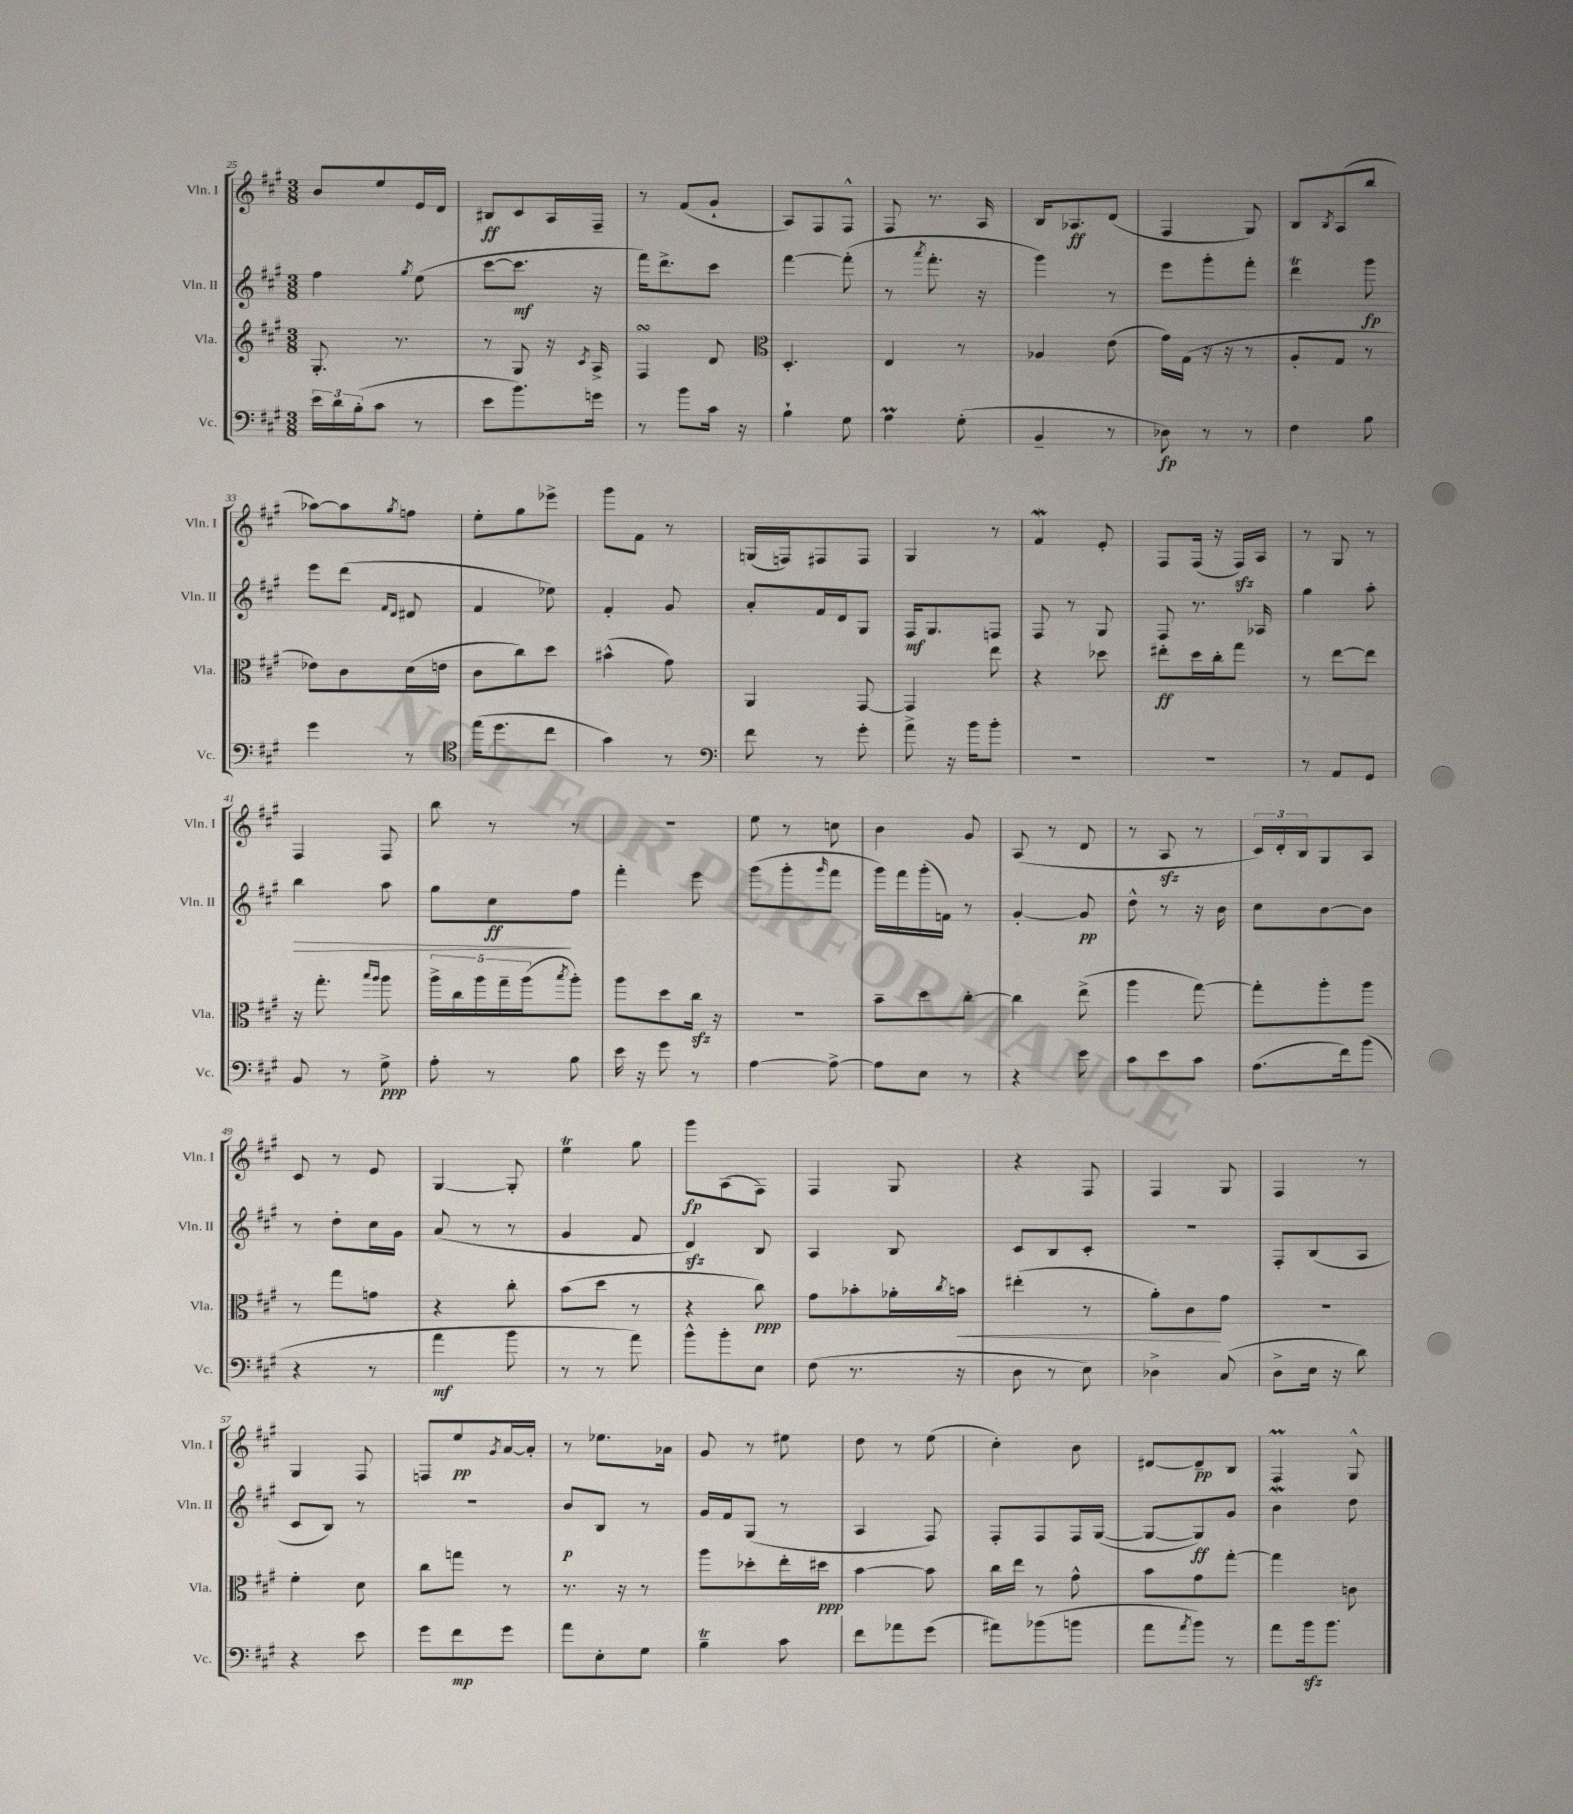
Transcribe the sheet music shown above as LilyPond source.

<<
\new StaffGroup <<
\new Staff = "s0" \with { instrumentName = "Vln. I" shortInstrumentName = "Vln. I" } {
    \clef treble \key a \major \numericTimeSignature \time 3/8
    b'8 e''8 e'16 d'16 |
    bis8\ff cis'8 a16 fis16-- |
    r8 fis'8( gis'8-! |
    a8) fis8 fis8-^ |
    fis8 r8. a16 |
    b16 aes8.\ff d'8( |
    fis4 gis8) |
    b8 \acciaccatura { b8 } a8( b''8 |
    aes''8~) aes''8 \acciaccatura { gis''8 } f''8 |
    e''8-. gis''8 ees'''8-> |
    gis'''8 fis'8 r8 |
    g16( f16) fis8 fis8 |
    gis4 r8 |
    fis'4\mordent e'8-. |
    fis8 fis16( r16 fis16\sfz) a16 |
    r8 gis8 r8 |
    fis4 fis8 |
    b''8 r8 r8 |
    R4. |
    e''8 r8 c''8 |
    b'4 gis'8 |
    a8( r8 d'8 |
    r8 a8\sfz r8 |
    \tuplet 3/2 { cis'16) d'16-. b16 } gis8 a8 |
    cis'8 r8 e'8 |
    gis4~ gis8-. |
    e''4\trill gis''8 |
    gis'''8\fp a8( fis8) |
    fis4 gis8 |
    r4 fis8 |
    fis4 gis8 |
    fis4 r8 |
    gis4 fis8 |
    f8 e''8\pp \acciaccatura { gis'8 } a'16~ a'16-. |
    r8 ees''8. aes'16 |
    gis'8 r8 eis''8 |
    d''8 r8 e''8( |
    cis''4-.) b'8 |
    dis'8~ dis'8--\pp b8 |
    fis4\prall gis8-^ \bar "|." |
}
\new Staff = "s1" \with { instrumentName = "Vln. II" shortInstrumentName = "Vln. II" } {
    \clef treble \key a \major \numericTimeSignature \time 3/8
    fis''4 \acciaccatura { gis''8 } e''8( |
    cis'''8~ cis'''8.\mf r16 |
    fis'''16) d'''8.-> cis'''8 |
    fis'''4~ fis'''8-.( |
    r8 \acciaccatura { a'''8 } fis'''8.-. r16 |
    gis'''4) r8 |
    e'''8 gis'''8-. fis'''8-. |
    d'''4\trill gis'''8\fp |
    e'''8 d'''8( \grace { fis'16 d'16 } dis'8 |
    fis'4 ees''8) |
    fis'4-. gis'8 |
    a'8-. fis'16 d'16 gis8 |
    fis16\mf gis8. f8 |
    fis8 r8 gis8 |
    fis8 r8. aes16 |
    gis''4 a''8-. |
    b''4\> a''8 |
    gis''8 cis''8\ff\! fis''8 |
    fis'''4-. e'''8 |
    gis'''8( gis'''8-. \grace { gis'''16 } fis'''8 |
    gis'''16) fis'''16 gis'''16-.( f'16) r8 |
    gis'4~-. gis'8\pp |
    d''8-^ r8 r16 b'16 |
    cis''8 b'8~ b'8 |
    r8 d''8-. cis''16 gis'16 |
    a'8( r8 r8 |
    gis'4 fis'8 |
    d'4\sfz) b8 |
    a4 b8 |
    cis'8 b8 cis'8-. |
    R4. |
    fis8-. b8( a8 |
    cis'8 b8) r8 |
    R4. |
    b'8\p b8 r8 |
    gis'16 fis'16 gis8( r8 |
    a4 fis8) |
    fis8-. fis8 fis16 gis16~( |
    gis8~ gis8\ff) gis'8 |
    b'4\mordent d''8 \bar "|." |
}
\new Staff = "s2" \with { instrumentName = "Vla." shortInstrumentName = "Vla." } {
    \clef treble \key a \major \numericTimeSignature \time 3/8
    gis8.-. r8. |
    r8 gis8 r16 \acciaccatura { cis'8 } a16-> |
    fis4\turn d'8 |
    \clef alto d4.-. |
    e4 r8 |
    aes4 e'8( |
    gis'16) gis16( r16 r16 r8 |
    a8-. gis8 r8 |
    ees'8) cis'8 d'16( e'16 |
    cis'8 cis''8) d''8 |
    bis'4-^( gis'8) |
    a,4 gis,8~ |
    gis,4 e''8 |
    r4 des''8 |
    eis''8-.\ff d''16 cis''16-. gis''8 |
    r8 e''8~ e''8 |
    r16 gis''8.-. \grace { b''16 a''16 } a''8 |
    \tuplet 5/4 { a''16-> cis''16 a''16 gis''16-- a''16( } \acciaccatura { b''8 } a''8-.) |
    a''8 d''8 cis''16\sfz r16 |
    R4. |
    b'8-- d''8 cis''8~-. |
    cis''4 e''8->( |
    a''4 gis''8~) |
    gis''8-. a''8-. a''8 |
    r8 gis''8 g'8 |
    r4 cis''8-. |
    b'8( d''8 r8 |
    r4 cis''8\ppp) |
    gis'8 bes'8-. aes'16-. \acciaccatura { cis''8 } b'16\< |
    eis''4-.( r8 |
    a'8-.) cis'8\! gis'8 |
    r4. |
    fis'4-. d'8 |
    cis''8 g''8 r8 |
    r8. r16 r8 |
    a''8 des''8-. e''16-. dis''16\ppp |
    b'4~ b'8 |
    cis''16 e''16 r8 gis'8-^ |
    b'8 gis'8 gis''8~-. |
    gis''4 c'8 \bar "|." |
}
\new Staff = "s3" \with { instrumentName = "Vc." shortInstrumentName = "Vc." } {
    \clef bass \key a \major \numericTimeSignature \time 3/8
    \tuplet 3/2 { e'16 d'16 b16-.( } cis'8 r8 |
    e'8 b'8.) g'16 |
    r8 b'8 cis'16 r16 |
    b4-! gis8 |
    a4\prall gis8-.( |
    b,4-- r8 |
    des8\fp) r8 r8 |
    fis4 b8 |
    gis'4 r8 |
    \clef tenor e''16( d''8. cis''8 |
    gis'4) r8 |
    \clef bass fis'8 r8 gis'8-. |
    a'8-> r16 b'16 b'8-. |
    R4. |
    R4. |
    r8 a,8 gis,8 |
    b,8 r8 gis8->\ppp |
    a8-. r8 b8 |
    e'16 r16 gis'8 r8 |
    a4~ a8~-> |
    a8 e8 r8 |
    r4 e'8 |
    cis'8 e'8 cis'8 |
    a8.( fis'16) b'8( |
    r4 r8 |
    a'4\mf b'8 |
    r8 r8 a'8) |
    b'8-^ b'8-. e8 |
    fis8( r8. r16 |
    d8 r8 e8) |
    des4-> cis8( |
    d8-> e16 r16 d'8) |
    r4 e'8 |
    gis'8 fis'8\mp gis'8 |
    a'8 e8-. gis8 |
    b4--\trill cis'8 |
    fis'8 aes'8 gis'8( |
    ais'8) bes'8( b'8 |
    a'8 \acciaccatura { a'8 } b'8) r8 |
    a'8 b'16\sfz b'8. \bar "|." |
}
>>
>>
\layout { \context { \Score currentBarNumber = #25 } }
